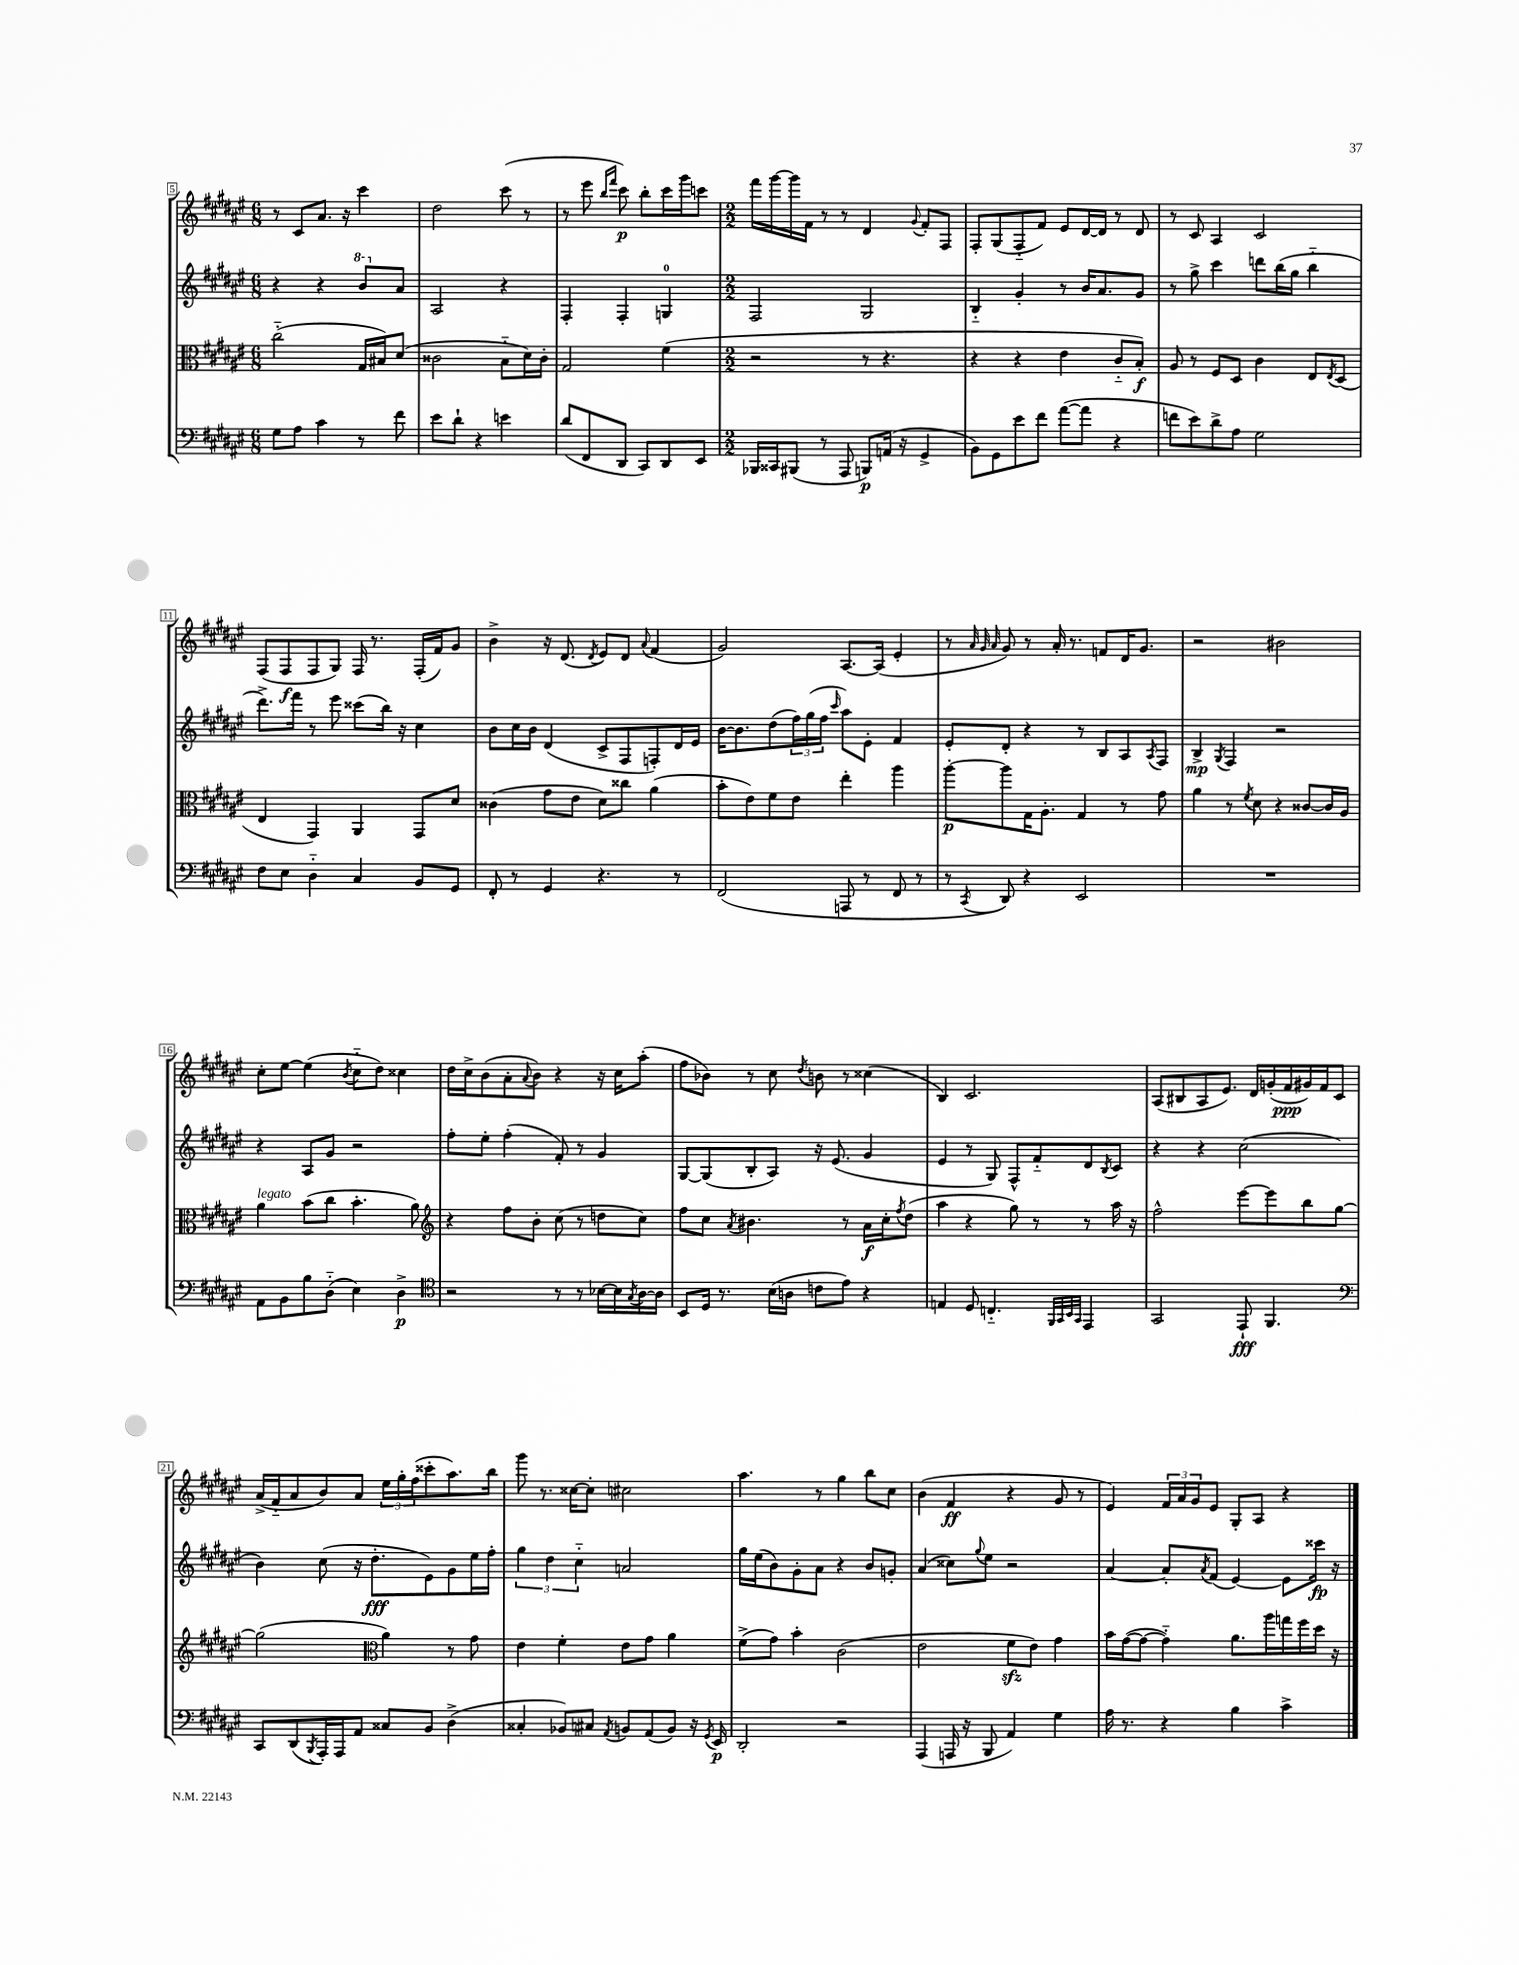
<<
\new StaffGroup <<
\new Staff = "s0" {
    \clef treble \key fis \major \numericTimeSignature \time 6/8
    r8 cis'8 ais'8. r16 cis'''4 |
    dis''2 cis'''8( r8 |
    r8 eis'''8 \grace { b''16 fis'''16 } cis'''8\p) b''8-. cis'''16 gis'''16 c'''8 |
    \numericTimeSignature \time 2/2 fis'''16 gis'''16~ gis'''16 fis'16 r8 r8 dis'4 \appoggiatura { gis'8 } fis'8-. fis8 |
    fis8-. gis8( fis8-_ fis'8) eis'8 dis'16~ dis'16 r8 dis'8 |
    r8 cis'8 ais4 cis'2 |
    fis8( fis8\f fis8 gis8) fis16 r8. fis16-.( fis'16) gis'8 |
    b'4-> r16 dis'8.( \acciaccatura { dis'8 } eis'8) dis'8 \appoggiatura { ais'8 } fis'4( |
    gis'2) ais8.~ ais16( eis'4-. |
    r8 \grace { ais'32 gis'32 ais'32 } gis'8) r8 ais'16-. r8. f'8 dis'16 gis'8. |
    r2 bis'2 |
    cis''8-. eis''8~ eis''4( \acciaccatura { b'8 } cis''8-_ dis''8) cisis''4 |
    dis''16 cis''16-> b'8( ais'8-. \appoggiatura { ais'8 } b'8) r4 r16 cis''16 ais''8-.( |
    fis''8 bes'8) r8 cis''8 \acciaccatura { dis''8 } b'8 r8 cisis''4( |
    b4) cis'2. |
    ais8( bis8 ais8 eis'8.) dis'16 g'16-.( fis'16\ppp gis'16) fis'16 cis'8 |
    ais'16->( fis'16-_ ais'8 b'8) ais'8 \tuplet 3/2 { eis''16 gis''16-. fis''16( } cisis'''8-. ais''8.) b''16 |
    gis'''8 r8. cisis''16~ cisis''8-. cis''2 |
    ais''4. r8 gis''4 b''8 cis''8 |
    b'4( fis'4\ff r4 gis'8 r8 |
    eis'4) \tuplet 3/2 { fis'16 ais'16 gis'16 } eis'8 gis8-. ais8 r4 \bar "|." |
}
\new Staff = "s1" {
    \clef treble \key fis \major \numericTimeSignature \time 6/8
    r4 r4 \ottava #1 b''8 \ottava #0 ais'8 |
    ais2 r4 |
    fis4-. fis4-. g4-0 |
    \numericTimeSignature \time 2/2 fis2 gis2 |
    b4-_ gis'4-. r8 b'16 ais'8. gis'8 |
    r8 gis''8-> cis'''4 d'''8 b''16( gis''16 b''4-_ |
    dis'''8.->) fis'''16 r8 eis'''8 cisis'''8( b''16) r16 cis''4 |
    b'8 cis''16 b'16 dis'4( cis'8-> fis8 f8-.) dis'16 eis'16 |
    b'16~ b'8. dis''8( \tuplet 3/2 { fis''16) gis''16( fis''16 } \grace { cis'''16 } ais''8) eis'8-. fis'4 |
    eis'8-. dis'8-. r4 r8 b8 ais8 \acciaccatura { ais8 } fis8 |
    b4->\mp \acciaccatura { gis8 } fis4 r2 |
    r4 ais8 gis'8 r2 |
    fis''8-. eis''8-. fis''4-.( fis'8-.) r8 gis'4 |
    gis8~ gis8( b8-. ais8) r16 eis'8.( gis'4 |
    eis'4 r8 gis8) fis8-^ fis'8-_ dis'8 \acciaccatura { b8 } cis'8 |
    r4 r4 cis''2( |
    b'4) cis''8( r16 dis''8.-.\fff eis'8) gis'8 eis''16 fis''16-. |
    \tuplet 3/2 { gis''4 dis''4 cis''4-_ } a'2 |
    gis''16 eis''16( b'8) gis'8-. ais'8 r4 b'8 g'8-. |
    ais'4( cisis''8) \appoggiatura { gis''8 } eis''8 r2 |
    ais'4~ ais'8-. \acciaccatura { ais'8 } fis'8( eis'4~) eis'8 cisis'''16\fp r16 \bar "|." |
}
\new Staff = "s2" {
    \clef alto \key fis \major \numericTimeSignature \time 6/8
    cis''2-_( gis16 bis16) dis'8( |
    cisis'2 b8-_ dis'16) cisis'16-. |
    gis2 fis'4( |
    \numericTimeSignature \time 2/2 r2 r8 r4. |
    r4 r4 eis'4 cis'8-_ b8-.\f) |
    ais8 r8 fis8 dis8 cis'4 eis8 \acciaccatura { eis8 } dis8( |
    eis4 gis,4) ais,4 gis,8 dis'8 |
    cisis'4( gis'8 eis'8 dis'8) cisis''8 ais'4( |
    b'8-. eis'8) fis'8 eis'8 eis''4-. ais''4 |
    ais''8~-.\p ais''8 gis16 ais8.-. gis4 r8 gis'8 |
    ais'4 r8 \acciaccatura { fis'8 } dis'8 r4 cisis'8~ cisis'16 ais16 |
    ais'4^\markup { \italic "legato" } b'8( cis''8 b'4.-. ais'8) |
    \clef treble r4 fis''8 b'8-. cis''8( r8 d''8 cis''8) |
    fis''8 cis''8 \acciaccatura { ais'8 } bis'4. r8 ais'16\f cis''16-. \acciaccatura { fis''8 } dis''8( |
    ais''4 r4 gis''8) r8 r8 ais''16 r16 |
    fis''2-^ eis'''8~ eis'''8 b''8 gis''8~ |
    gis''2( \clef alto ais'4) r8 gis'8 |
    eis'4 fis'4-. eis'8 gis'8 ais'4 |
    fis'8->( gis'8) b'4-. cis'2( |
    eis'2 fis'8\sfz eis'8) gis'4 |
    b'16 gis'16~( gis'8~ gis'4-_) ais'8. ais''16 g''16 fis''16 dis''16 r16 \bar "|." |
}
\new Staff = "s3" {
    \clef bass \key fis \major \numericTimeSignature \time 6/8
    gis8 ais8 cis'4 r8 fis'8 |
    eis'8 dis'8-! r4 e'4 |
    dis'8( fis,8 dis,8 cis,8) dis,8 eis,8 |
    \numericTimeSignature \time 2/2 bes,,16 cisis,16 bis,,8( r8 ais,,8 b,,8\p) a,16( r16 gis,4-> |
    b,8) gis,8 eis'8 fis'8 ais'8~( ais'8 r4 |
    f'8 eis'8) dis'8-> ais8 gis2 |
    fis8 eis8 dis4-_ cis4 b,8 gis,8 |
    fis,8-. r8 gis,4 r4. r8 |
    fis,2( a,,8 r8 fis,8 r8 |
    r8 \acciaccatura { cis,8 } dis,8) r4 eis,2 |
    R1 |
    ais,8 b,8 b8 dis8-_( eis4) dis4->\p |
    \clef tenor r2 r8 r8 bes16~ bes16 \acciaccatura { gis8 } ais16~ ais16 |
    b,8 dis16 r8. b16( a16 c'8 eis'8) r4 |
    e4 dis8 c4.-_ \grace { fis,32 gis,32 b,32 gis,32 } eis,4 |
    gis,2 eis,8-!\fff fis,4. |
    \clef bass cis,8 dis,8( \acciaccatura { b,,8 } ais,,16-.) ais,,16 ais,8 cisis8 b,8 dis4->( |
    cisis4-. bes,8) cis8 \acciaccatura { ais,8 } b,8 ais,8( b,8) r16 \acciaccatura { gis,8 } eis,16\p |
    dis,2-. r2 |
    ais,,4( a,,16 r16 b,,8 ais,4) gis4 |
    ais16 r8. r4 b4 cis'4-> \bar "|." |
}
>>
>>
\layout { \context { \Score currentBarNumber = #5 \override BarNumber.stencil = #(make-stencil-boxer 0.1 0.3 ly:text-interface::print) } }
